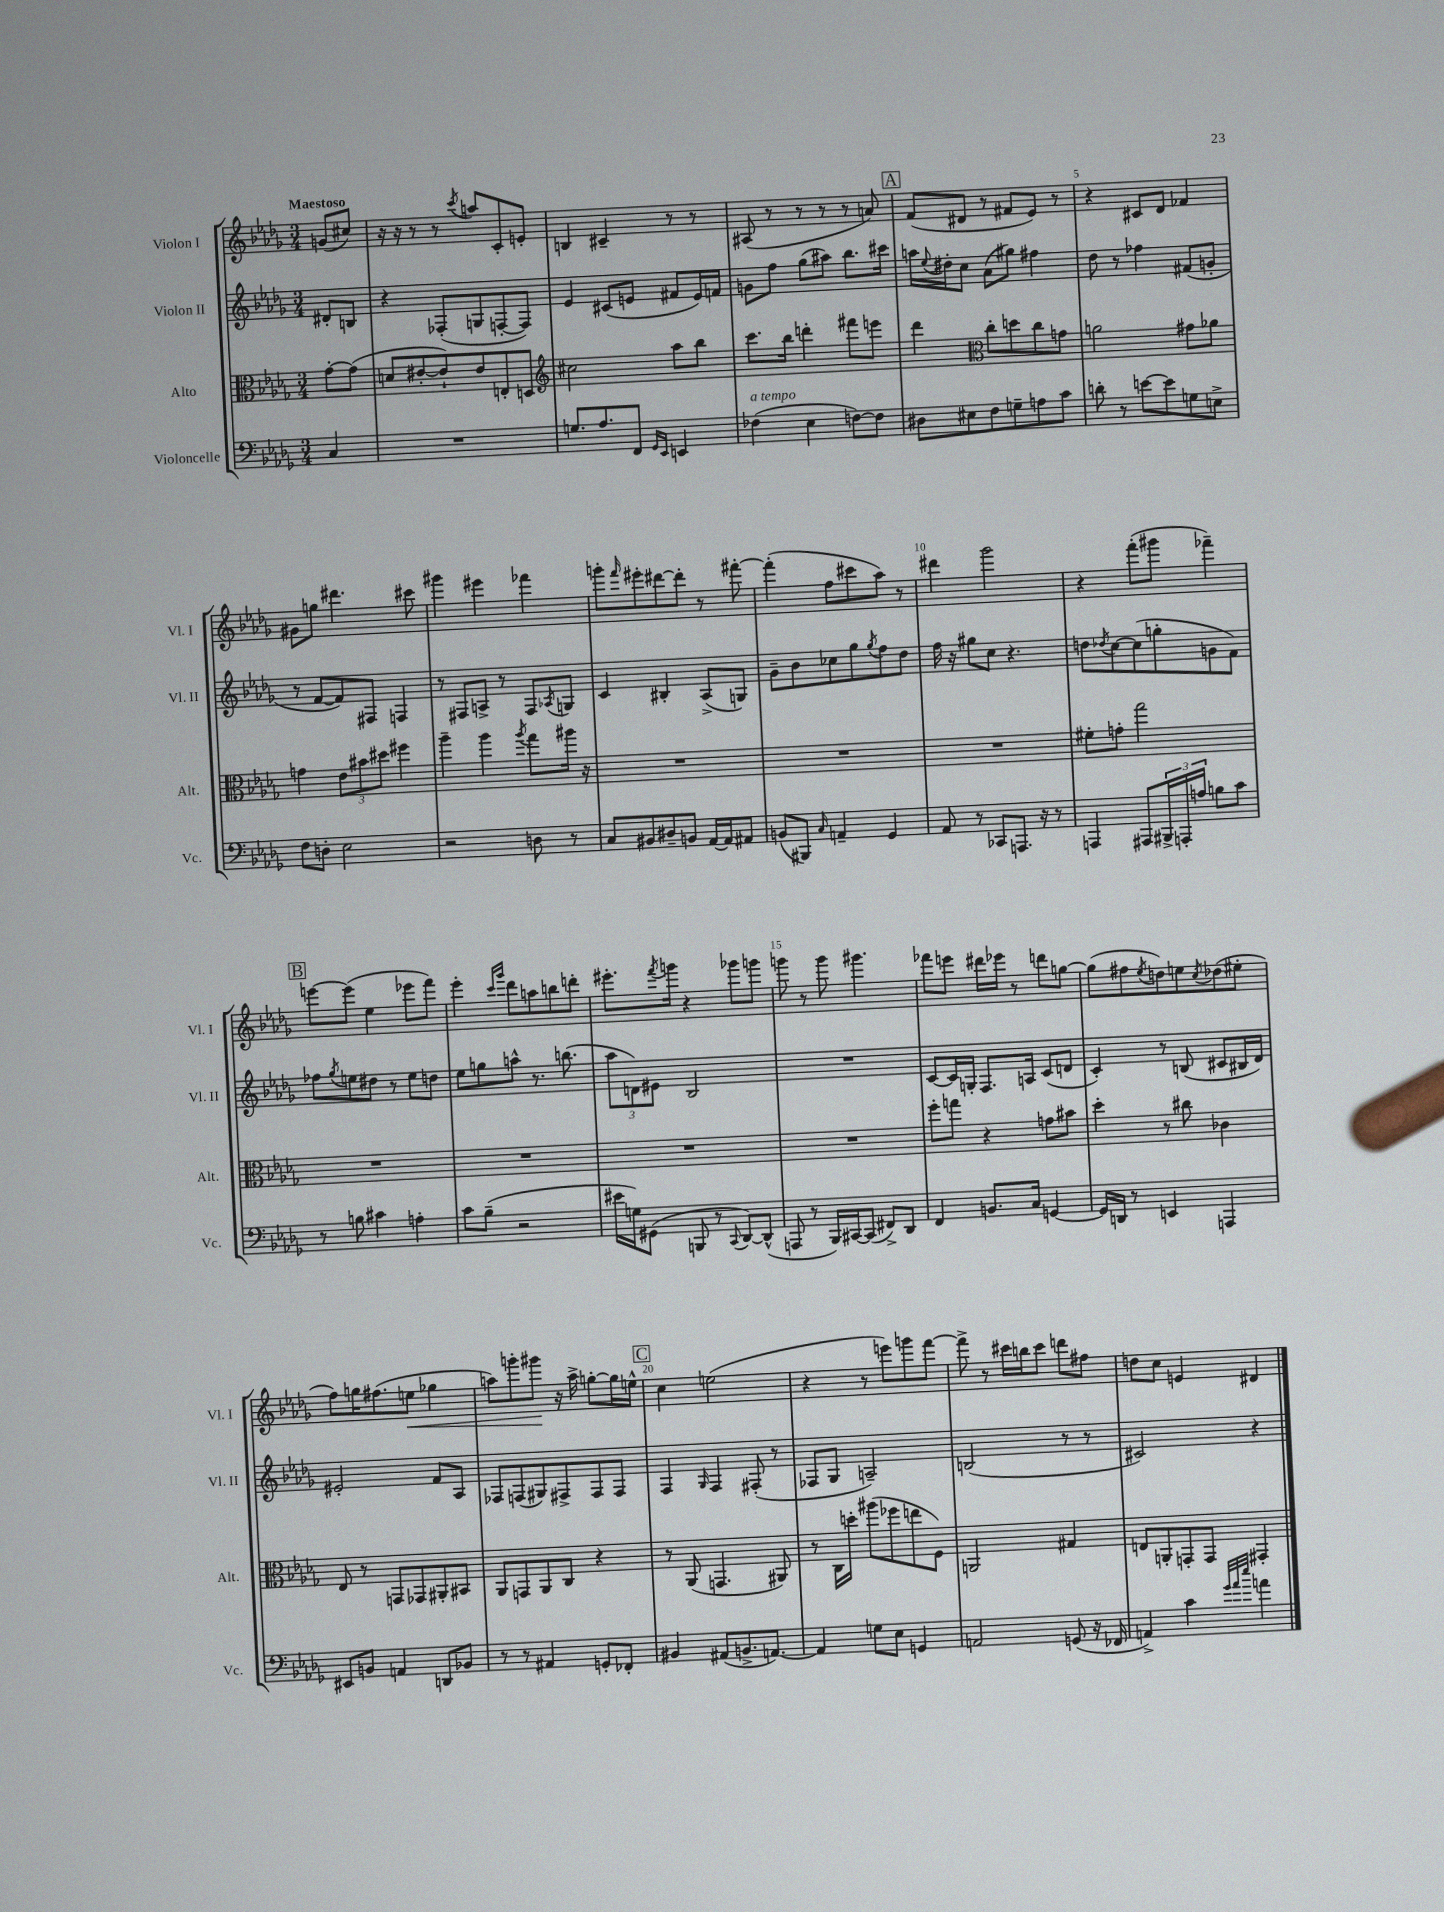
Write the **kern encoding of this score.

**kern	**kern	**kern	**kern
*staff4	*staff3	*staff2	*staff1
*clefF4	*clefC3	*clefG2	*clefG2
*k[b-e-a-d-g-]	*k[b-e-a-d-g-]	*k[b-e-a-d-g-]	*k[b-e-a-d-g-]
*M3/4	*M3/4	*M3/4	*M3/4
4C	[8g-'	8d#'	(8g
.	(8g-]	8B	8cc#)
=	=	=	=
2.r	8d	4r	16r
.	.	.	16r
.	[8e#'	.	8r
.	8e#`])	(8F-'	8r
.	.	.	8qccc
.	8e#	8G	8aa
.	8E'	[8F'	8c'
.	8D	8F])	8e'
=	=	=	=
*	*clefG2	*	*
8.G	2cc#	4e-	4B
8.A-	.	.	.
.	.	(8c#	4c#~
8FF	.	8e	.
16qqGG-	.	.	.
16qqEE-	.	.	.
4EE	8aa-	8f#	8r
.	8bb-	16e)	8r
.	.	16f	.
=	=	=	=
(4F-	8.ccc	8g	(8A#
.	.	8ff	8r
.	16bb-	.	.
4E-	4ddd'	(8gg-	8r
.	.	8aa#)	8r
[8F)	8fff#	8.bb-	8r
8F]	8eee	.	8a)
.	.	16ccc#	.
=	=	=	=
8D#	4ddd-	16aa	(8f
.	.	8qqee-	.
.	.	16dd#'	.
8E#	.	8cc	8d#
*	*clefC3	*	*
8F	8cc'	(8a-	8r
8G~	8dd	8gg#)	8f#
8A	8cc	4ff#	8e-)
8c	8g	.	8r
=	=	=	=
8d'	2a	8dd-	4r
8r	.	8r	.
[8e	.	4ff-	8c#
8e]	.	.	8d-
8G	8g#	(8f#	4f-
8E^	8a-	8g'	.
=	=	=	=
8F	4g	8r	8g#
8D'	.	[8f	8gg
2E-	12e-	8f])	4.ddd#
.	12b#	.	.
.	.	8F#	.
.	12dd#	.	.
.	4ff#	4F	.
.	.	.	8ccc#
=	=	=	=
2r	4aa-~	8r	4ggg#
.	.	8F#	.
.	4aa-	8A^	4eee#
.	.	8r	.
.	8qaa-	.	.
8D	8gg-	8F#	4fff-
.	.	8qA-	.
8r	16aa#	8G	.
.	16r	.	.
=	=	=	=
8C	2.r	4c	8ggg'
.	.	.	16qqfff
8BB#	.	.	8eee#'
8D#~	.	4B#'	[8ddd#
8BB	.	.	8ddd#']
[16AA-	.	(8A-^	8r
16AA-]	.	.	.
8AA#	.	8G)	[8fff#'
=	=	=	=
(8BB	2.r	8g-~	(4fff#']
8BBB#)	.	8b-	.
16qqC	.	.	.
4AA~	.	8cc-	8ff
.	.	8gg-	8ccc#
.	.	8qgg-	.
4GG-	.	8ff	8aa-)
.	.	8dd-	8r
=	=	=	=
8AA-	2.r	16ff	4ddd#
.	.	16r	.
8r	.	8gg#	.
8CC-	.	8cc	2ggg-
8.AAA	.	4.r	.
16r	.	.	.
8r	.	.	.
=	=	=	=
4AAA	8f#'	8dd	4r
.	.	8qdd-	.
.	8g'	[8cc	.
8AAA#	2gg-	(8cc]	(8fff'
24BBB#^	.	8gg'	8ggg#
24AAA'	.	.	.
24A	.	.	.
8B	.	8g	4fff-~)
8c	.	8f)	.
=	=	=	=
8r	2.r	8ff-	[8eee
.	.	8qgg-	.
8B	.	8ee	(8eee]
4c#	.	8dd#	4ee-
.	.	8r	.
4A'	.	8ee	8eee-
.	.	8dd	8fff)
=	=	=	=
8c	2.r	8ee-	4eee-'
(8B-~	.	8gg	.
.	.	.	16qqccc
.	.	.	16qqggg-
2r	.	8aa^^	8ddd-
.	.	8.r	8aa
.	.	.	8bb
.	.	(8.bb	.
.	.	.	8ddd'
=	=	=	=
16e#	2.r	12aa-	8.eee#'
16G)	.	.	.
.	.	12d)	.
(8GG#	.	.	.
.	.	12e#	.
.	.	.	8qfff
.	.	.	16ggg
8BBB	.	2B-	4r
8r	.	.	.
8qqCC	.	.	.
[8DD-)	.	.	8ggg-
(8DD-^^]	.	.	8ggg
=	=	=	=
8AAA	2.r	2.r	8ggg
8r	.	.	8r
16BBB-)	.	.	8ggg
[16CC#	.	.	.
(8CC#]	.	.	4.ggg#
8FF#^)	.	.	.
8DD-	.	.	.
=	=	=	=
4FF	8ff'	[8c	8fff-
.	8gg	16c]	8eee
.	.	16G'	.
8.BB	4r	8.F	16ddd#
.	.	.	16eee-
.	.	.	8r
16C	.	16A	.
[4GG	8g	(8c	8ddd
.	8b#	8d	[8gg
=	=	=	=
16GG]	4dd-'	4c')	(8gg]
16DD	.	.	.
8r	.	.	8ff#
.	.	.	8qee-
4EE	8r	8r	8dd)
.	8cc#	(8B	8ee
.	.	.	8qcc
4AAA	4c-	8c#	(8dd-
.	.	16B#	8ee#'
.	.	16d-)	.
=	=	=	=
8EE#	8E-	2e#'	8ff)
8BB	8r	.	16gg
.	.	.	(8.ff#
4AA	8GG	.	.
.	8GG-	.	8ee
8DD	8AA#'	8f	4gg-
8BB-	8BB#	8A-	.
=	=	=	=
8r	8AA-	8F-	8aa)
8r	8GG	(8F	8ggg'
4AA#	8AA-	8G#)	8ggg#
.	8C	8F#^	16r
.	.	.	16aa^
8GG'	4r	8F#	[8gg'
8FF-'	.	8F#	16gg]
.	.	.	16ee^^
=	=	=	=
4BB#	8r	4F	4cc
.	(8AA-	.	.
.	.	16qqG-	.
(8AA#	4.GG	4F	(2ee
8.BB^	.	.	.
.	.	(8F#'	.
[8.AA)	.	.	.
.	8AA#)	8r	.
=	=	=	=
4AA]	8r	8F-	4r
.	16C	8G-	.
.	16dd'	.	.
8G	(8aa#	2A~)	8r
8E-	8ff-	.	8eee)
4GG	8ee	.	8ggg
.	8F)	.	[8fff
=	=	=	=
2AA	2AA	(2B	8fff^]
.	.	.	8r
.	.	.	16ccc#
.	.	.	16bb
.	.	.	8ccc#
(8GG	4G#	8r	8ddd
16r	.	8r	8ff#
16FF-	.	.	.
=	=	=	=
4AA^)	8E	2c#)	8dd
.	8AA'	.	8cc
4c	8GG'	.	4e
.	8GG	.	.
32qqg-	.	.	.
32qqa-	.	.	.
32qqee-	.	.	.
4a	4GG#'	4r	4d#
==	==	==	==
*-	*-	*-	*-
